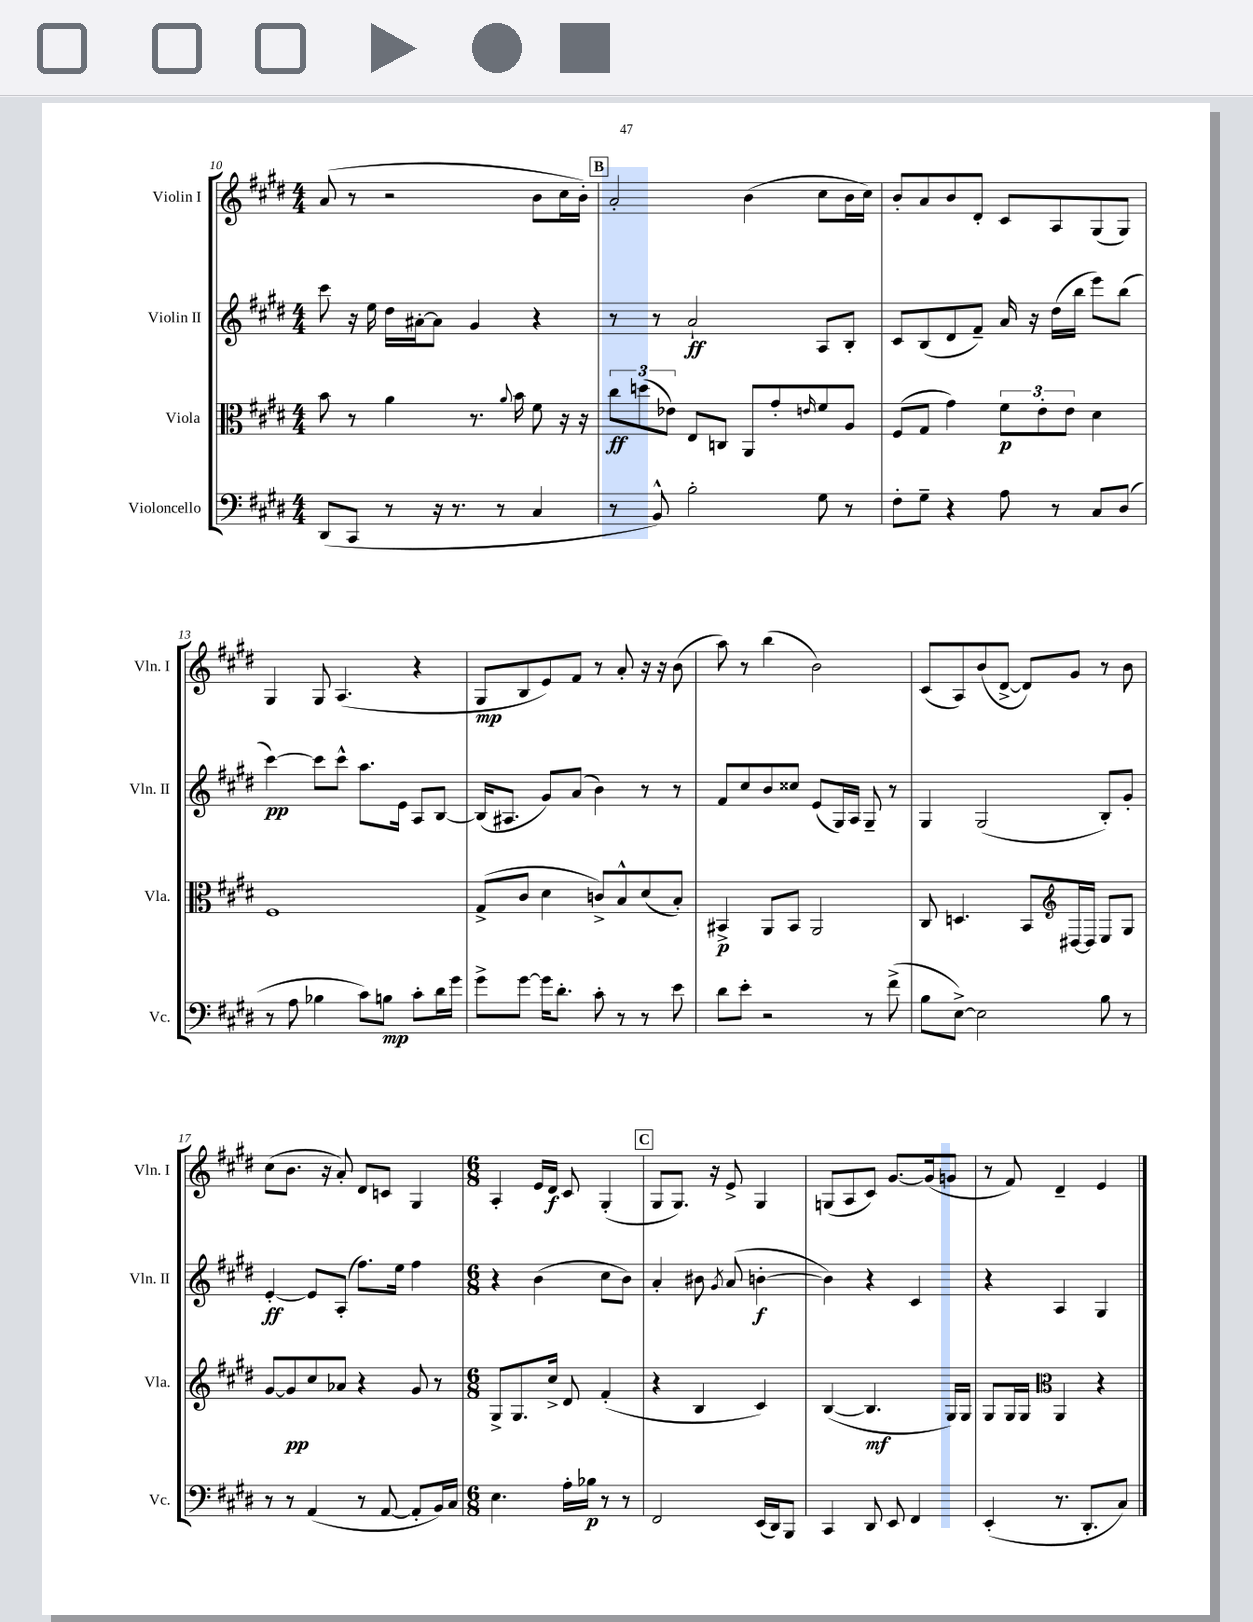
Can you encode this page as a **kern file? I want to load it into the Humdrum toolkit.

**kern	**dynam	**kern	**dynam	**kern	**dynam	**kern	**dynam
*part4	*part4	*part3	*part3	*part2	*part2	*part1	*part1
*staff4	*staff4	*staff3	*staff3	*staff2	*staff2	*staff1	*staff1
*I"Violoncello	*	*I"Viola	*	*I"Violin II	*	*I"Violin I	*
*I'Vc.	*	*I'Vla.	*	*I'Vln. II	*	*I'Vln. I	*
*clefF4	*	*clefC3	*	*clefG2	*	*clefG2	*
*k[f#c#g#d#]	*	*k[f#c#g#d#]	*	*k[f#c#g#d#]	*	*k[f#c#g#d#]	*
*M4/4	*	*M4/4	*	*M4/4	*	*M4/4	*
=10	=10	=10	=10	=10	=10	=10	=10
(8DD#/L	.	8b\	.	8ccc#\	.	(8a/	.
8CC#/J	.	8r	.	16r	.	8r	.
.	.	.	.	16ee\	.	.	.
8r	.	4a\	.	16dd#\LL	.	2r	.
.	.	.	.	[16a#X'\J	.	.	.
16r	.	.	.	8a#\J]	.	.	.
8.r	.	.	.	.	.	.	.
.	.	8.r	.	4g#/	.	.	.
8r	.	.	.	.	.	.	.
.	.	8qqa/	.	.	.	.	.
.	.	16b\	.	.	.	.	.
4C#/	.	8f#\	.	4r	.	8b\L	.
.	.	16r	.	.	.	16cc#\L	.
.	.	16r	.	.	.	16b'\JJ)	.
!!LO:REH:place=s1:t=B
=11	=11	=11	=11	=11	=11	=11	=11
8r	.	12cc#\L	ff	8r	.	2a'/	.
.	.	(12ddn\	.	.	.	.	.
8BB^^/)	.	.	.	8r	.	.	.
.	.	12e-X\J)	.	.	.	.	.
2B'\	.	8E/L	.	2a`/	ff	.	.
.	.	8Cn/J	.	.	.	.	.
.	.	8AA/L	.	.	.	(4b\	.
.	.	8g#'/	.	.	.	.	.
.	.	16qqen/	.	.	.	.	.
8G#\	.	8f#/	.	8A/L	.	8cc#\L	.
8r	.	8A/J	.	8B'/J	.	16b\L	.
.	.	.	.	.	.	16cc#\JJ)	.
=12	=12	=12	=12	=12	=12	=12	=12
8F#'\L	.	(8F#/L	.	8c#/L	.	8b'/L	.
8G#~\J	.	8G#/J	.	(8B/	.	8a/	.
4r	.	4g#\)	.	8d#/	.	8b/	.
.	.	.	.	8f#~/J)	.	8d#'/J	.
8A\	.	12f#\L	p	16a/	.	8c#/L	.
.	.	.	.	16r	.	.	.
.	.	12e'\	.	.	.	.	.
8r	.	.	.	(16dd#\LL	.	8A/	.
.	.	12e\J	.	.	.	.	.
.	.	.	.	16bb\JJ	.	.	.
8C#/L	.	4d#\	.	8eee\L)	.	(8G#/	.
(8D#/J	.	.	.	(8bb\J	.	8G#/J)	.
!!LO:LB:g=z
=13	=13	=13	=13	=13	=13	=13	=13
8r	.	1F#	.	[4ccc#\)	pp	4G#/	.
8A\	.	.	.	.	.	.	.
4B-X\	.	.	.	8ccc#\L]	.	8G#/	.
.	.	.	.	8ccc#^^\J	.	(4.A/	.
8c#\L)	.	.	.	8.aa\L	.	.	.
8Bn\J	mp	.	.	.	.	.	.
.	.	.	.	16e\Jk	.	.	.
8c#'\L	.	.	.	8A/L	.	4r	.
16d#\L	.	.	.	[8B/J	.	.	.
16g#\JJ	.	.	.	.	.	.	.
=14	=14	=14	=14	=14	=14	=14	=14
8g#^\L	.	(8G#^/L	.	(16B/KL]	.	8G#/L	mp
.	.	.	.	8.A#X/J	.	.	.
[8g#\J	.	8c#/J	.	.	.	8B/	.
16g#\KL]	.	4d#\	.	8g#/L)	.	8e/)	.
8.d#'\J	.	.	.	.	.	.	.
.	.	.	.	(8a/J	.	8f#/J	.
8c#'\	.	8cn^/L)	.	4b\)	.	8r	.
8r	.	8B^^/	.	.	.	8a'/	.
8r	.	(8d#/	.	8r	.	16r	.
.	.	.	.	.	.	16r	.
8e\	.	8B'/J)	.	8r	.	(8b\	.
=15	=15	=15	=15	=15	=15	=15	=15
8d#\L	.	4BB#X^/	p	8f#/L	.	8aa\)	.
8e'\J	.	.	.	8cc#/	.	8r	.
2r	.	8AA/L	.	8b/	.	(4bb\	.
.	.	8BB#/J	.	8cc##X/J	.	.	.
.	.	2AA/	.	(8e/L	.	2b\)	.
.	.	.	.	16G#/L)	.	.	.
.	.	.	.	16A/JJ	.	.	.
8r	.	.	.	8G#~/	.	.	.
(8f#^\	.	.	.	8r	.	.	.
=16	=16	=16	=16	=16	=16	=16	=16
8B\L	.	8C#/	.	4G#/	.	(8c#/L	.
[8E^\J)	.	4.Dn/	.	.	.	8A/)	.
2E\]	.	.	.	(2G#/	.	(8b/	.
.	.	.	.	.	.	[8d#^/J	.
.	.	8BB/L	.	.	.	8d#/L])	.
.	.	[16D#X/L	.	.	.	8g#/J	.
.	.	16D#/JJ]	.	.	.	.	.
8B\	.	8E/L	.	8B'/L)	.	8r	.
8r	.	8G#/J	.	8g#'/J	.	8b\	.
!!LO:LB:g=z
=17	=17	=17	=17	=17	=17	=17	=17
*	*	*clefG2	*	*	*	*	*
8r	.	[8g#/L	.	[4e'/	ff	(8cc#\L	.
8r	.	8g#/]	pp	.	.	8.b\J	.
(4AA/	.	8cc#/	.	8e/L]	.	.	.
.	.	.	.	.	.	16r	.
.	.	8a-X/J	.	(8A'/J	.	8a'/)	.
8r	.	4r	.	8.ff#\L)	.	8d#/L	.
[8AA/	.	.	.	.	.	8cn/J	.
.	.	.	.	16ee\Jk	.	.	.
8AA'/L]	.	8g#/	.	4ff#\	.	4G#/	.
16BB/L)	.	8r	.	.	.	.	.
16C#/JJ	.	.	.	.	.	.	.
=18	=18	=18	=18	=18	=18	=18	=18
*M6/8	*	*M6/8	*	*M6/8	*	*M6/8	*
4.E\	.	8G#^/L	.	4r	.	4A'/	.
.	.	8.G#/	.	.	.	.	.
.	.	.	.	(4b\	.	16e/LL	.
.	.	16cc#^/Jk	.	.	.	16d#/JJ	f
16A'\LL	.	8d#/	.	.	.	8c#/	.
16B-X\JJ	p	.	.	.	.	.	.
8r	.	(4f#'/	.	8cc#\L	.	(4G#'/	.
8r	.	.	.	8b\J)	.	.	.
!!LO:REH:place=s1:t=C
=19	=19	=19	=19	=19	=19	=19	=19
2FF#/	.	4r	.	4a'/	.	8G#/L	.
.	.	.	.	.	.	8.G#/J)	.
.	.	4B/	.	8b#X\	.	.	.
.	.	.	.	.	.	16r	.
.	.	.	.	8qg#/	.	.	.
.	.	.	.	(8a/	.	8e^/	.
(16EE/LL	.	4c#/)	.	[4bn'\	f	4G#/	.
16DD#/J)	.	.	.	.	.	.	.
8BBB/J	.	.	.	.	.	.	.
=20	=20	=20	=20	=20	=20	=20	=20
4CC#/	.	([4B/	.	4b\])	.	(8Gn/L	.
.	.	.	.	.	.	8A/	.
8DD#/	.	4.B/]	mf	4r	.	8c#/J)	.
8EE/	.	.	.	.	.	[8.g#/L	.
4FF#/	.	.	.	4c#/	.	.	.
.	.	.	.	.	.	(16g#/k]	.
.	.	16G#/LL)	.	.	.	8gn/J	.
.	.	16G#/JJ	.	.	.	.	.
=21	=21	=21	=21	=21	=21	=21	=21
(4EE'/	.	8G#/L	.	4r	.	8r	.
.	.	16G#/L	.	.	.	8f#/)	.
.	.	16G#/JJ	.	.	.	.	.
*	*	*clefC3	*	*	*	*	*
8.r	.	4AA/	.	4A/	.	4d#~/	.
8.DD#'/L	.	.	.	.	.	.	.
.	.	4r	.	4G#/	.	4e/	.
8C#/J)	.	.	.	.	.	.	.
==	==	==	==	==	==	==	==
*-	*-	*-	*-	*-	*-	*-	*-
